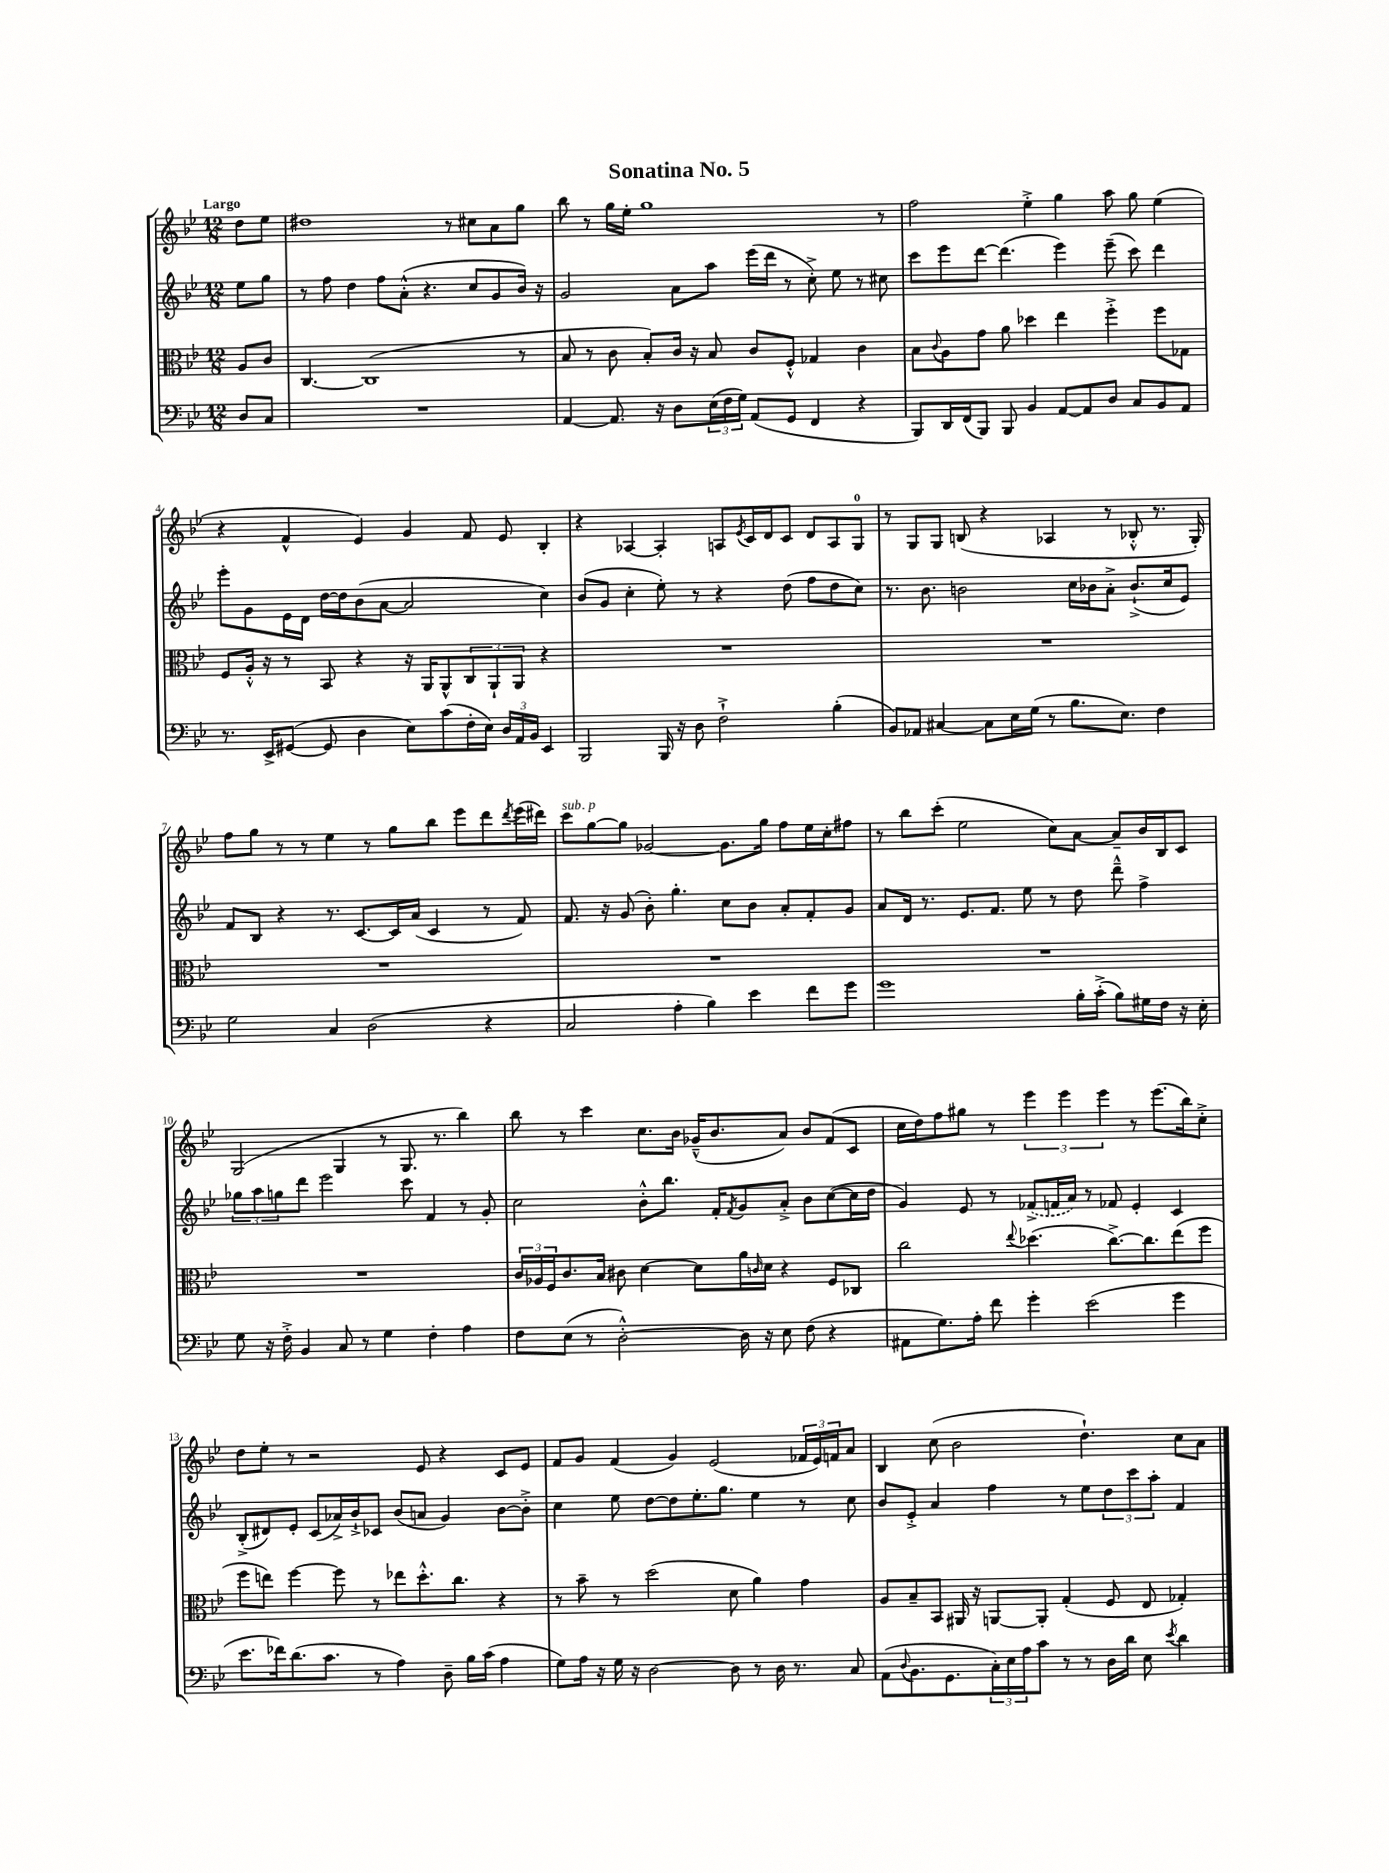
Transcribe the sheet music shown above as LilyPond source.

\header { title = "Sonatina No. 5" }
<<
\new StaffGroup <<
\new Staff = "s0" {
    \clef treble \key bes \major \numericTimeSignature \time 12/8 \partial 4 \tempo "Largo"
    d''8 ees''8 |
    dis''1 r8 cis''8 a'8 g''8 |
    bes''8 r8 g''16 ees''16-. g''1 r8 |
    f''2 ees''4-.-> g''4 a''8 g''8 ees''4( |
    r4 f'4-^ ees'4) g'4 f'8 ees'8 bes4-. |
    r4 aes4~ aes4-. a8 \acciaccatura { ees'8 } c'16 d'16 c'8 d'8 a8 g8-0 |
    r8 g8 g8 b8( r4 aes4 r8 bes8-.-^ r8. g16-.) |
    f''8 g''8 r8 r8 ees''4 r8 g''8 bes''8 ees'''8 d'''8 \acciaccatura { d'''8 } ees'''16( dis'''16) |
    c'''8^\markup { \italic "sub. p" } g''8~ g''8 ges'2~ ges'8. g''16 f''8 ees''16 c''16-. fis''8 |
    r8 bes''8 c'''8-.( ees''2 c''8) a'8~ a'8-- bes'16 bes16 c'8 |
    g2( g4 r8 g8. r8. bes''4) |
    bes''8 r8 c'''4 c''8. bes'16 ges'16---^( bes'8. a'8) bes'8 f'8( c'8 |
    c''16 d''16) f''8 gis''8 r8 \tuplet 3/2 { ees'''4 ees'''4 ees'''4 } r8 ees'''8.( bes''16) c''8-.-> |
    d''8 ees''8-. r8 r2 ees'8 r4 c'8 ees'8 |
    f'8 g'8 f'4( g'4) ees'2( \tuplet 3/2 { fes'16 ees'16) f'16 } a'8 |
    bes4 c''8( bes'2 d''4.-!) c''8 a'8 \bar "|." |
}
\new Staff = "s1" {
    \clef treble \key bes \major \numericTimeSignature \time 12/8 \partial 4
    ees''8 g''8 |
    r8 f''8 d''4 f''8 a'8-.-^( r4. c''8 g'8 bes'16) r16 |
    g'2 a'8 a''8 ees'''16( d'''16 r8 c''8-.->) ees''8 r8 cis''8 |
    c'''8 ees'''8 d'''8~ d'''4.( ees'''4) ees'''8--( c'''8) d'''4 |
    ees'''8-. g'8 ees'16 d'16 d''16~ d''16 bes'8( a'8~ a'2 c''4) |
    bes'8( g'8 c''4-. ees''8-.) r8 r4 d''8( f''8 d''8 c''8) |
    r8. bes'8. b'2 c''16 bes'16 a'8-.-> bes'8.-!->( c''16 ees'8) |
    f'8 bes8 r4 r8. c'8.~ c'16 a'16( c'4 r8 f'8) |
    f'8. r16 g'8( bes'8-.) g''4.-. c''8 bes'8 a'8-. f'8-. g'8 |
    a'8 d'16 r8. ees'8. f'8. ees''8 r8 d''8 d'''8---^ f''4-> |
    \tuplet 3/2 { ges''8 a''8 g''8 } d'''8 ees'''2 c'''8 f'4 r8 g'8-. |
    c''2 bes'8-.-^ bes''8. f'16-. \acciaccatura { f'8 } g'8 a'8-.-> bes'8 c''8~( c''16 d''16 |
    g'4) ees'8 r8 \once \slurDashed fes'8->( f'16 a'16) r8 fes'8 ees'4-. c'4 |
    bes8-.->( dis'8) ees'8-. c'8( aes'16->) bes'16-!-> ces'8 bes'8( a'8 g'4) bes'8~ bes'8-.-> |
    c''4 ees''8 d''8~ d''8 ees''8.-. g''8. ees''4 r8 c''8 |
    bes'8 ees'8-.-> a'4 f''4 r8 ees''8 \tuplet 3/2 { d''8 c'''8 a''8-. } f'4 \bar "|." |
}
\new Staff = "s2" {
    \clef alto \key bes \major \numericTimeSignature \time 12/8 \partial 4
    a8 c'8 |
    c4.~ c1( r8 |
    bes8 r8 c'8 bes8-.) c'16 r16 bes8 c'8 f8-.-^ ges4 c'4 |
    bes8 \appoggiatura { c'8 } a8 g'8 a'8 des''4 ees''4 f''4-.-> f''8 ges8 |
    f8 a16-.-^ r16 r8 bes,8 r4 r16 a,16 a,8-^ \tuplet 3/2 { c8 a,8-! a,8 } r4 |
    R1. |
    R1. |
    R1. |
    R1. |
    R1. |
    R1. |
    \tuplet 3/2 { c'16 aes16 f16 } c'8. bes16 cis'8 d'4~ d'8 a'16 \grace { c'16 } d'16 r4 f8 ces8 |
    c''2 \appoggiatura { ees''8 } des''4.( c''8.~->) c''8. ees''8( f''8 |
    f''8 e''8) f''4~ f''8 r8 ees''8 d''8.-.-^ c''8. r4 |
    r8 bes'8-- r8 d''2( d'8 a'4) g'4 |
    a8 bes8-- bes,8 ais,16 r16 a,8~ a,8-. g4-.( f8 ees8 ges4-.) \bar "|." |
}
\new Staff = "s3" {
    \clef bass \key bes \major \numericTimeSignature \time 12/8 \partial 4
    d8 c8 |
    R1. |
    a,4~ a,8. r16 d8 \tuplet 3/2 { ees16( f16 g16) } a,8( g,8 f,4 r4 |
    bes,,8) d,16 f,16( bes,,8) bes,,8 bes,4 a,8~ a,8 d8 c8 bes,8 a,8 |
    r8. ees,16-> gis,8~( gis,8 d4 ees8) c'8( f16-. ees16) \tuplet 3/2 { d16 a,16 bes,16 } ees,4 |
    bes,,2 bes,,16 r16 d8 f2-!-> bes4-.( |
    bes,8) aes,8 cis4~ cis8 ees16 g16( r8 bes8. ees8.) f4 |
    g2 c4 d2( r4 |
    c2 a4-. bes4) ees'4 f'8 g'8 |
    g'1 bes16-. c'16-.->( bes8) gis16 f16 r16 ees16-. |
    g8 r16 f16-.-> bes,4 c8 r8 g4 f4-. a4 |
    f8 ees8( r8 d2~-.-^) d16 r16 ees8 f8( r4 |
    ais,8 g8.) a16-. f'8 g'4-. ees'2( g'4 |
    ees'8. fes'16) d'8.( c'8. r8 a4) d8-- bes16 c'16( a4 |
    g8) a16 r16 g16 r16 d2~ d8 r8 d16 r8. c8 |
    a,8( \appoggiatura { d8 } bes,8. g,8. \tuplet 3/2 { c16-.) ees16 a16 } c'8 r8 r8 d16 d'16 ees8 \acciaccatura { ees'8 } d'4 \bar "|." |
}
>>
>>
